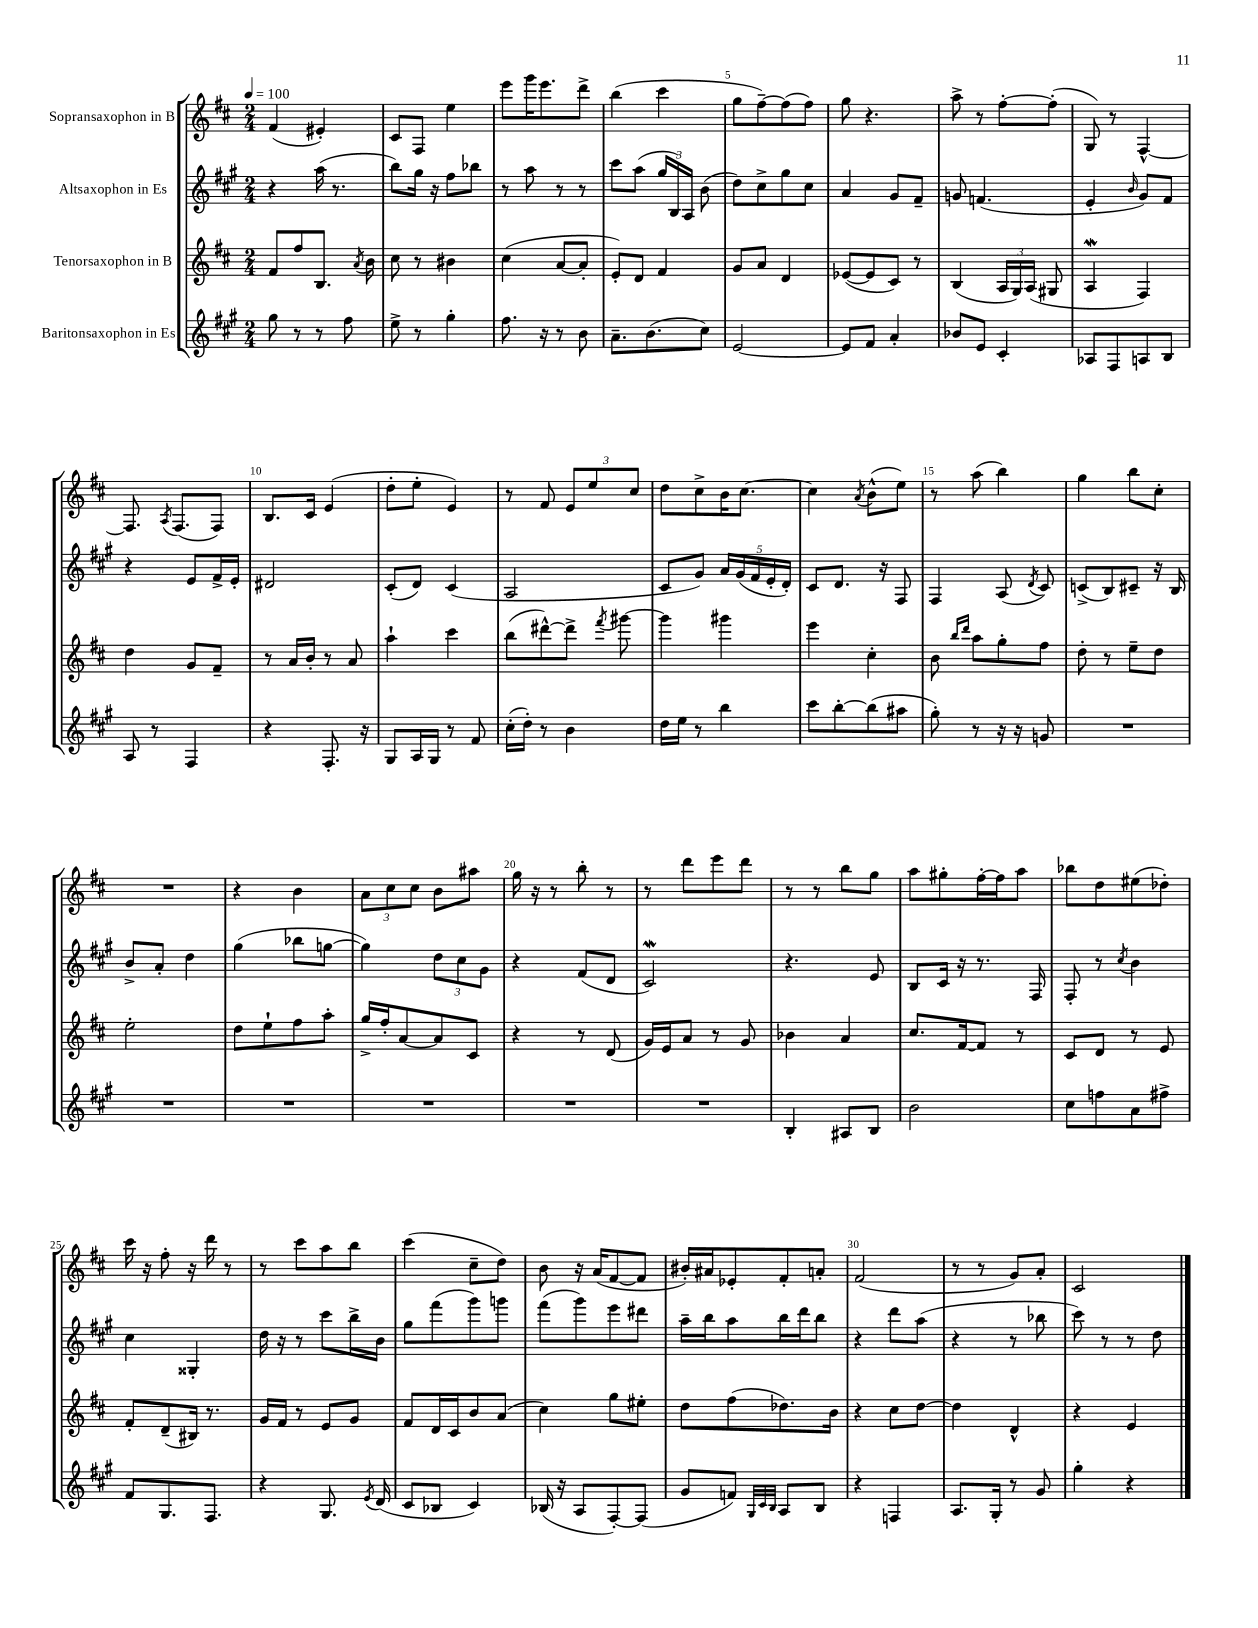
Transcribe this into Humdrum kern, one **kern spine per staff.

**kern	**kern	**kern	**kern
*staff4	*staff3	*staff2	*staff1
*clefG2	*clefG2	*clefG2	*clefG2
*k[f#c#g#]	*k[f#c#]	*k[f#c#g#]	*k[f#c#]
*M2/4	*M2/4	*M2/4	*M2/4
*MM100	*MM100	*MM100	*MM100
8gg#	8f#	4r	(4f#
8r	8ff#	.	.
8r	8.B	(16aa	4e#')
.	.	8.r	.
8ff#	.	.	.
.	8qa	.	.
.	16b	.	.
=	=	=	=
8ee^	8cc#	8bb)	8c#
8r	8r	16gg#	8F#
.	.	16r	.
4gg#'	4b#	8ff#	4ee
.	.	8bb-	.
=	=	=	=
8.ff#	(4cc#	8r	8eee
.	.	8aa	16ggg
16r	.	.	8.eee
8r	[8a	8r	.
8b	8a']	8r	8ddd^
=	=	=	=
8.a~	8e')	8ccc#	(4bb
.	8d	(8aa	.
(8.b	.	.	.
.	4f#	24gg#	4ccc#
.	.	24B)	.
.	.	24A	.
8cc#)	.	(8b	.
=	=	=	=
[2e	8g	8dd)	8gg
.	8a	8cc#^	[8ff#~)
.	4d	8gg#	(8ff#]
.	.	8cc#	8ff#)
=	=	=	=
8e]	([8e-	4a	8gg
8f#	8e-]	.	4.r
4a'	8c#)	8g#	.
.	8r	8f#~	.
=	=	=	=
8b-	(4B	8g	8aa^
8e	.	(4.f	8r
4c#'	24A	.	[8ff#'
.	24G)	.	.
.	(24A	.	.
.	8G#	.	(8ff#']
=	=	=	=
8A-	4A	4e'	8G)
8F#	.	.	8r
.	.	16qqb	.
8A	4F#)	8g#)	[4F#^^
8B	.	8f#	.
=	=	=	=
8A	4dd	4r	8.F#]
8r	.	.	.
.	.	.	8qA
.	.	.	(8.F#
4F#	8g	8e	.
.	8f#~	16f#^	8F#)
.	.	16e'	.
=	=	=	=
4r	8r	2d#	8.B
.	16a	.	.
.	16b'	.	16c#
8.F#'	8r	.	(4e
.	8a	.	.
16r	.	.	.
=	=	=	=
8G#	4aa`	(8c#'	8dd'
16A	.	8d)	8ee'
16G#	.	.	.
8r	4ccc#	(4c#	4e)
8f#	.	.	.
=	=	=	=
(16cc#'	(8bb	2A	8r
16dd')	.	.	.
8r	[8ddd#^^)	.	8f#
4b	8ddd#^]	.	12e
.	.	.	12ee
.	8qfff#	.	.
.	[8ggg#	.	.
.	.	.	12cc#
=	=	=	=
16dd	4ggg#]	8c#	8dd
16ee	.	.	.
8r	.	8g#)	8cc#^
4bb	4ggg#	20a	16b
.	.	(20g#	.
.	.	.	[8.cc#
.	.	20f#	.
.	.	20e'	.
.	.	20d')	.
=	=	=	=
8ccc#	4eee	8c#	4cc#]
[8bb'	.	8.d	.
.	.	.	8qa
(8bb]	4cc#'	.	(8b^^
.	.	16r	.
8aa#	.	8F#	8ee)
=	=	=	=
8gg#')	8b	4F#	8r
.	16qqbb	.	.
.	16qqddd	.	.
8r	8aa	.	(8aa
16r	8gg'	(8A	4bb)
16r	.	.	.
.	.	8qd	.
8g	8ff#	8c#)	.
=	=	=	=
2r	8dd'	(8c^	4gg
.	8r	8B)	.
.	8ee~	8c#~	8bb
.	8dd	16r	8cc#'
.	.	16B	.
=	=	=	=
2r	2ee'	8b^	2r
.	.	8a'	.
.	.	4dd	.
=	=	=	=
2r	8dd	(4gg#	4r
.	8ee`	.	.
.	8ff#	8bb-	4b
.	8aa'	[8gg	.
=	=	=	=
2r	16gg^	4gg])	12a
.	16ff#'	.	.
.	.	.	12cc#
.	[8a	.	.
.	.	.	12cc#
.	8a]	12dd	8b
.	.	12cc#	.
.	8c#	.	8aa#
.	.	12g#	.
=	=	=	=
2r	4r	4r	16gg
.	.	.	16r
.	.	.	8r
.	8r	(8f#	8bb'
.	(8d	8d	8r
=	=	=	=
2r	16g)	2c#)	8r
.	16e	.	.
.	8a	.	8ddd
.	8r	.	8eee
.	8g	.	8ddd
=	=	=	=
4B'	4b-	4.r	8r
.	.	.	8r
8A#	4a	.	8bb
8B	.	8e	8gg
=	=	=	=
2b	8.cc#	8B	8aa
.	.	16c#	8gg#'
.	[16f#	16r	.
.	8f#]	8.r	[16ff#'
.	.	.	16ff#]
.	8r	.	8aa
.	.	16F#	.
=	=	=	=
8cc#	8c#	8F#'	8bb-
8ff	8d	8r	8dd
.	.	8qcc#	.
8a	8r	4b	(8ee#
8ff#^	8e	.	8dd-')
=	=	=	=
8f#	8f#'	4cc#	16ccc#
.	.	.	16r
8.G#	(8d~	.	8ff#'
.	16B#)	4G##'	16r
8.F#	8.r	.	16ddd
.	.	.	8r
=	=	=	=
4r	16g	16dd	8r
.	16f#	16r	.
.	8r	8r	8ccc#
8.G#	8e	8ccc#	8aa
.	8g	16bb^	8bb
8qe	.	.	.
(16d	.	16b	.
=	=	=	=
8c#	8f#	8gg#	(4ccc#
8B-	16d	(8fff#	.
.	16c#	.	.
4c#)	8b	8ggg#)	8cc#~
.	(8a	8ggg	8dd)
=	=	=	=
(16B-	4cc#)	(8fff#	8b
16r	.	.	.
8A	.	8ggg#)	16r
.	.	.	(16a
[8F#')	8gg	8eee	[8f#
(8F#]	8ee#'	8ddd#	8f#]
=	=	=	=
8g#	8dd	16aa~	16b#')
.	.	16bb	16a#
8f)	(8ff#	8aa	8e-'
32qqG#	.	.	.
32qqc#	.	.	.
32qqB	.	.	.
8A	8.dd-)	16bb	8f#'
.	.	16ddd	.
8B	.	8bb	8a'
.	16b	.	.
=	=	=	=
4r	4r	4r	(2f#
4F	8cc#	8ddd	.
.	[8dd	(8aa	.
=	=	=	=
8.A	4dd]	4r	8r
.	.	.	8r
16G#'	.	.	.
8r	4d^^	8r	8g)
8g#	.	8bb-	8a'
=	=	=	=
4gg#'	4r	8ccc#)	2c#
.	.	8r	.
4r	4e	8r	.
.	.	8dd	.
==	==	==	==
*-	*-	*-	*-
